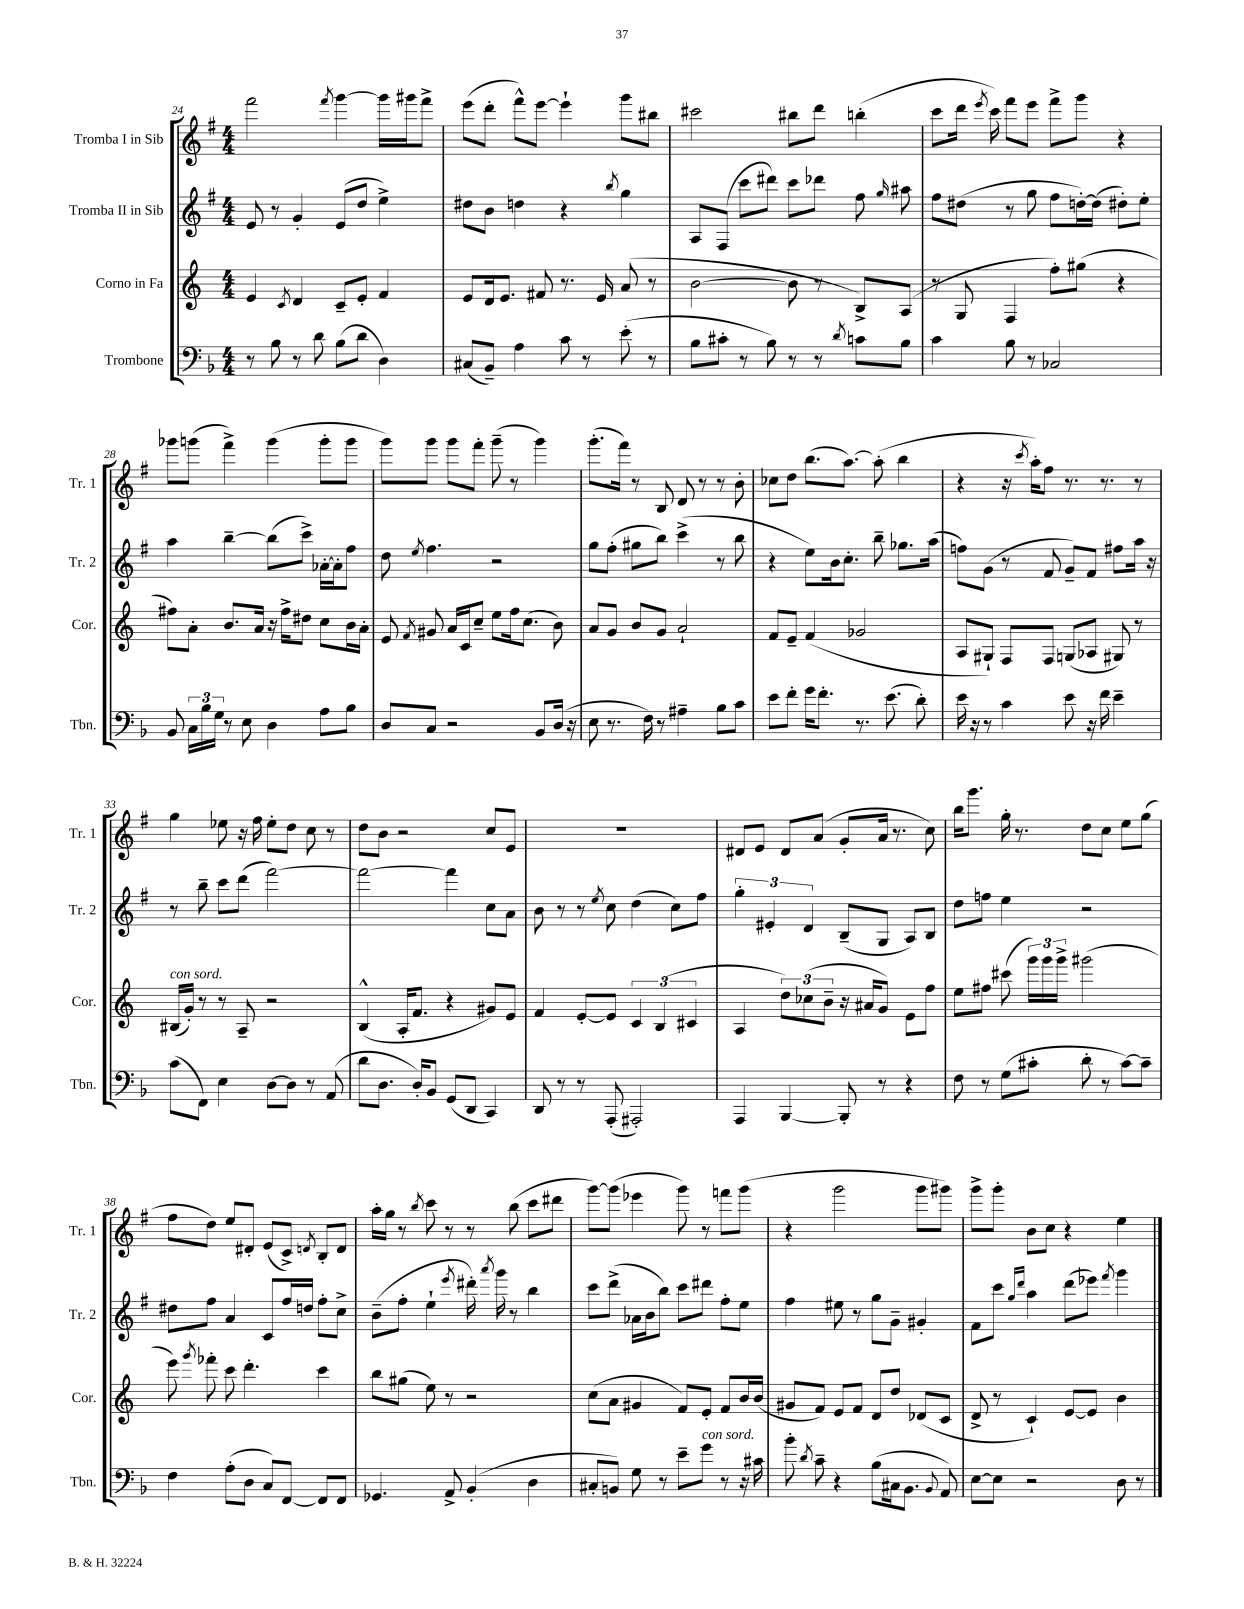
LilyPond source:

<<
\new StaffGroup <<
\new Staff = "s0" \with { instrumentName = "Tromba I in Sib" shortInstrumentName = "Tr. 1" } {
    \clef treble \key g \major \numericTimeSignature \time 4/4
    \autoBeamOff fis'''2 \acciaccatura { fis'''8 } g'''4~ g'''16[ gis'''16 fis'''8]-> |
    e'''8[( d'''8]-. fis'''8[-^) e'''8]~ e'''4-! g'''8[ bis''8] |
    cis'''2 bis''8[ d'''8] b''4-.( |
    c'''8[ d'''16] \acciaccatura { e'''8 } c'''16) fis'''8[ e'''8] fis'''8[-> g'''8] r4 |
    ges'''8[ g'''8]( fis'''4->) g'''4( g'''8[-. g'''8] |
    g'''8[) g'''8] g'''8[ fis'''8]-. g'''8--( r8 g'''4) |
    g'''8.[-.( fis'''16]) r8 b8 d'8 r8 r8 b'8-. |
    ces''8[ d''8] b''8.[( a''8.]~) a''8-.( b''4 |
    r4 r16 \acciaccatura { c'''8 } a''16[-.) fis''8] r8. r8. r8 |
    g''4 ees''8 r16 fis''16 ees''8[-. d''8] c''8 r8 |
    d''8[ b'8] r2 c''8[ e'8] |
    R1 |
    dis'8[ e'8] dis'8[ a'8]( g'8[-. a'16] r8. c''8) |
    b''16[ g'''8.] g''16-. r8. d''8[ c''8] e''8[ g''8]( |
    fis''8[ d''8]) e''8[ dis'8]-. e'8[( c'8]->) \acciaccatura { d'8 } b8[-. d'8] |
    a''16[-. g''16] r8 \acciaccatura { b''8 } c'''8 r8 r8 b''8( c'''8[ dis'''8] |
    g'''8[~) g'''8]( ees'''4 g'''8) r8 f'''8[ g'''8]( |
    r4 g'''2 g'''8[ gis'''8]) |
    g'''8[-> g'''8]-. b'8[ c''8] r4 e''4 \bar "|." |
}
\new Staff = "s1" \with { instrumentName = "Tromba II in Sib" shortInstrumentName = "Tr. 2" } {
    \clef treble \key g \major \numericTimeSignature \time 4/4
    \autoBeamOff e'8 r8 g'4-. e'8[( d''8] e''4->) |
    dis''8[ b'8] d''4 r4 \acciaccatura { b''8 } g''4 |
    a8[ fis8]( c'''8[ dis'''8]) c'''8[ des'''8] fis''8 \grace { g''16 } ais''8 |
    fis''8[ dis''8]( r8 g''8 fis''8[ d''16~-.) d''16]( dis''8[-.) e''8]-. |
    a''4 b''4~-- b''8[( c'''8]->) aes'16[~-. aes'16-. fis''8] |
    d''8 \acciaccatura { e''8 } fis''4. r2 |
    g''8[ fis''8]-.( gis''8[ b''8]) c'''4->( r8 b''8 |
    r4 e''8[) b'16 c''8.]-. b''8-- ges''8.[ a''16]( |
    f''8[) g'8]( r8 fis'8 g'8[--) fis'8] fis''8[ a''16] r16 |
    r8 b''8-- c'''8[ d'''8]( fis'''2~) |
    fis'''2~ fis'''4 c''8[ a'8] |
    b'8 r8 r8 \acciaccatura { e''8 } c''8 d''4( c''8[) fis''8] |
    \tuplet 3/2 { g''4-. eis'4-. d'4 } b8[--( g8] a8[) b8] |
    d''8[ f''8] e''4 r2 |
    dis''8[ fis''8] a'4 c'8[ fis''16 d''16] fis''8[-. c''8]-> |
    b'8[--( fis''8]-. e''4-! \acciaccatura { e'''8 } dis'''16-.) \acciaccatura { a'''8 } g'''16 r8 b''4 |
    c'''8[ d'''8]->( aes'16[ b'16 b''8]) c'''8[ dis'''8] fis''8[-. e''8] |
    fis''4 eis''8 r8 g''8[ g'8]-- gis'4-. |
    fis'8[ c'''8] \grace { g''16[ d'''16] } a''4 d'''8[( ees'''8]) \acciaccatura { fis'''8 } g'''4 \bar "|." |
}
\new Staff = "s2" \with { instrumentName = "Corno in Fa" shortInstrumentName = "Cor." } {
    \clef treble \key c \major \numericTimeSignature \time 4/4
    \autoBeamOff e'4 \acciaccatura { c'8 } d'4 c'8[-- e'8]-. f'4 |
    e'8[ d'16 e'8.] fis'8 r8. e'16 a'8( r8 |
    b'2~ b'8 r8 b8[->) a8]( |
    r8 g8 f4 f''8[-.) gis''8]( r4 |
    fis''8[) a'8]-. b'8.[ a'16] r16 fis''16[-> dis''8] c''8[ b'16 a'16]-. |
    e'8 \acciaccatura { f'8 } gis'8 a'16[ c'16 c''8]-- e''8[ f''16 c''8.]( b'8) |
    a'8[ g'8] b'8[ g'8] a'2-! |
    f'8[ e'8]-- f'4( ges'2 |
    a8[ gis8]-!) f8[ f8] g8[( aes8] gis8) r8 |
    bis16[^\markup { \italic "con sord." }( g'16]-.) r8 r8 a8-- r2 |
    b4-^( a16[-. f'8.] r4 gis'8[) e'8] |
    f'4 e'8[~-. e'8] \tuplet 3/2 { c'4 b4( cis'4 } |
    a4 \tuplet 3/2 { d''8[) ces''8( b'8]-- } r16 ais'16[ g'8]) e'8[ f''8] |
    e''8[ fis''8] cis'''8( \tuplet 3/2 { g'''16[) g'''16 g'''16]-> } gis'''2( |
    e'''8) \acciaccatura { g'''8 } fes'''8-. c'''8 d'''4.-. c'''4 |
    b''8[ gis''8]( e''8) r8 r2 |
    c''8[( a'8] gis'4 f'8[) e'8]-. f'8[ b'16 b'16]( |
    gis'8[ f'8]) e'8[ f'8] d'8[ d''8] des'8[( c'8] |
    d'8-> r8 c'4-!) e'8[~ e'8] b'4 \bar "|." |
}
\new Staff = "s3" \with { instrumentName = "Trombone" shortInstrumentName = "Tbn." } {
    \clef bass \key f \major \numericTimeSignature \time 4/4
    \autoBeamOff r8 bes8 r8 d'8 bes8[( d'8] d4) |
    cis8[( bes,8]--) a4 c'8 r8 e'8-.( r8 |
    bes8[ cis'8]-. r8 bes8) r8 r8 \acciaccatura { d'8 } c'8[ bes8] |
    c'4 bes8 r8 ces2 |
    bes,8 \tuplet 3/2 { c16[ bes16 g16] } r8 e8 d4 a8[ bes8] |
    d8[ c8] r2 bes,8[ d16]( r16 |
    e8 r8. f16) r8 ais4-- bes8[ c'8] |
    e'8[ f'8]-. g'16[ f'8.]-. r8. e'8.( d'8-.) |
    e'16 r16 r8 c'4 e'8 r16 f'16 e'4-- |
    c'8[( f,8]) e4 d8[~ d8] r8 a,8( |
    d'8[ d8.] d16[-.) bes,8] g,8[( d,8] c,4) |
    d,8 r8 r8 a,,8-.( ais,,2-.) |
    a,,4 bes,,4~ bes,,8-. r8 r4 |
    f8 r8 g8[( cis'8]-. d'8-. r8 cis'8[~) cis'8]-- |
    f4 a8[-.( d8] c8[) f,8]~ f,8[ f,8] |
    ges,4. a,8-> bes,4-.( d4 |
    cis8[-. b,8]) g8 r8 e'8[-- g'8]^\markup { \italic "con sord." } r8 r16 cis'16 |
    bes'8-. \acciaccatura { d'8 } c'8-- r4 bes8[( cis16 bes,8.] \appoggiatura { bes,8 } a,8) |
    e8[~ e8] r2 d8 r8 \bar "|." |
}
>>
>>
\layout { \context { \Score currentBarNumber = #24 } }
